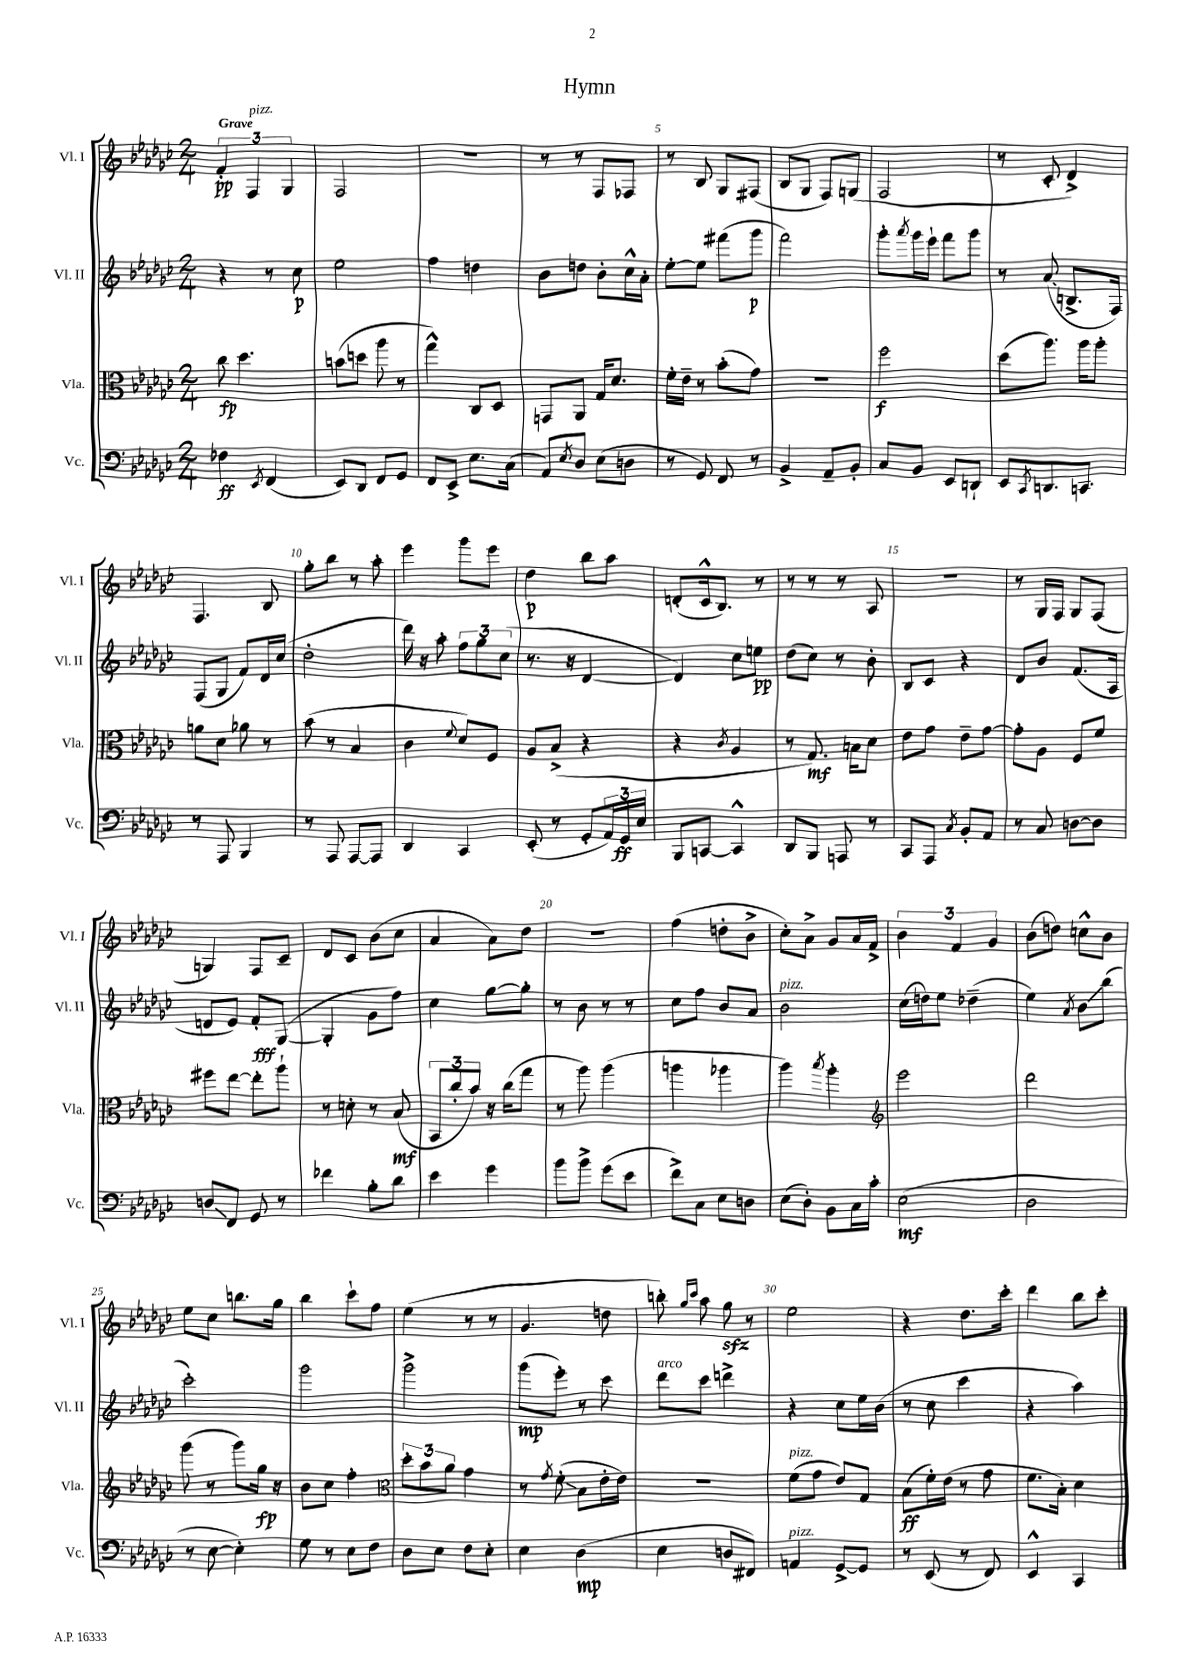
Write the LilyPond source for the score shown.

\header { title = "Hymn" }
<<
\new StaffGroup <<
\new Staff = "s0" \with { instrumentName = "Vl. I" shortInstrumentName = "Vl. I" } {
    \clef treble \key ges \major \numericTimeSignature \time 2/4 \tempo "Grave"
    \tuplet 3/2 { f'4-.\pp f4^\markup { \italic "pizz." } ges4 } |
    f2 |
    R2 |
    r8 r8 f8 fes8 |
    r8 bes8 ges8 fis8( |
    bes8 ges8 f8) g8( |
    f2 |
    r8 ces'8-. des'4->) |
    f4. bes8 |
    ges''8-. bes''8 r8 aes''8-. |
    ees'''4 ges'''8 ees'''8 |
    des''4\p bes''8 aes''8 |
    d'8-.( ces'16-^ bes8.) r8 |
    r8 r8 r8 aes8 |
    R2 |
    r8 ges16 f16 ges8 f8( |
    g4) f8 ces'8-- |
    des'8 ces'8 bes'8( ces''8 |
    aes'4 aes'8) des''8 |
    r2 |
    f''4( d''8-. bes'8-> |
    ces''8-.) aes'8-> ges'8 aes'16 f'16-> |
    \tuplet 3/2 { bes'4 f'4 ges'4 } |
    bes'8( d''8) c''8-^ bes'8 |
    ees''8 ces''8 b''8. ges''16 |
    bes''4 ces'''8-! f''8 |
    ees''4( r8 r8 |
    ges'4. d''8 |
    b''8-.) \grace { ges''16 ces'''16 } aes''8 ges''8\sfz r8 |
    ees''2 |
    r4 des''8. ces'''16-. |
    des'''4 bes''8 ces'''8-. \bar "|." |
}
\new Staff = "s1" \with { instrumentName = "Vl. II" shortInstrumentName = "Vl. II" } {
    \clef treble \key ges \major \numericTimeSignature \time 2/4
    r4 r8 ces''8\p |
    ees''2 |
    f''4 d''4 |
    bes'8 d''8 bes'8-. ces''16-^ aes'16-. |
    ees''8~-. ees''8 fis'''8( ges'''8\p |
    f'''2) |
    ges'''8-. \acciaccatura { aes'''8 } ges'''16 ees'''16-! f'''8 ges'''8 |
    r8 aes'8\glissando( b8.-> f16) |
    f8( ges8 f'8) des'16 ces''16( |
    des''2-. |
    des'''16) r16 aes''8-. \tuplet 3/2 { f''8 ges''8 ces''8( } |
    r8. r16 des'4~ |
    des'4) ces''8 e''8\pp |
    des''8( ces''8) r8 bes'8-. |
    bes8 ces'8 r4 |
    des'8 bes'8 f'8.( aes16 |
    d'8 ees'8) f'8-.\fff ges8~( |
    ges4-. ges'8 f''8) |
    ces''4 ges''8~ ges''8-. |
    r8 bes'8 r8 r8 |
    ces''8 f''8 bes'8 aes'8 |
    bes'2^\markup { \italic "pizz." } |
    ces''16( d''16) ees''8 des''4--( |
    ees''4) \acciaccatura { aes'8 } bes'8\glissando bes''8( |
    ces'''2-.) |
    ges'''2 |
    ges'''2-> |
    ges'''8\mp( ees'''8-.) r8 ces'''8 |
    des'''8^\markup { \italic "arco" } ces'''8 d'''4-> |
    r4 ces''8 ees''16 bes'16( |
    r8 ces''8 ces'''4 |
    r4 aes''4) \bar "|." |
}
\new Staff = "s2" \with { instrumentName = "Vla." shortInstrumentName = "Vla." } {
    \clef alto \key ges \major \numericTimeSignature \time 2/4
    ces''8\fp des''4. |
    b'8( d''8 aes''8 r8 |
    ges''4-^) ces8 des8 |
    g,8 aes,8 ges16 des'8. |
    f'16-. ees'16-- r8 bes'8-.( ges'8) |
    R2 |
    f''2\f |
    des''8( aes''8.) aes''16 aes''8-. |
    a'8 des'8 aes'8 r8 |
    bes'8( r8 bes4 |
    ces'4 \appoggiatura { f'8 } des'8) f8 |
    aes8 bes8->( r4 |
    r4 \acciaccatura { ces'8 } aes4 |
    r8 ges8.\mf) b16 des'8 |
    ees'8 ges'8 ees'8-- ges'8~ |
    ges'8-. aes8 f8 f'8 |
    fis''8 ees''8~ ees''8-. aes''8-! |
    r8 d'8-. r8 bes8\mf( |
    \tuplet 3/2 { bes,8 ces''8-. bes'8) } r16 ces''16( ges''8 |
    r8 aes''8) aes''4( |
    a''4 aes''4 |
    aes''4) \acciaccatura { bes''8 } aes''4-. |
    \clef treble ees'''2 |
    des'''2 |
    ges'''8( r8 ges'''8) ges''16\fp r16 |
    bes'8 ces''8 f''4-. |
    \clef alto \tuplet 3/2 { des''8-. bes'8 aes'8 } ges'4 |
    r8 \acciaccatura { ges'8 } f'8-.\glissando( bes8 ees'16-. ees'16) |
    r2 |
    f'8^\markup { \italic "pizz." }( ges'8 ees'8) ges8 |
    bes8\ff( f'16-.) ees'16( r8 ges'8 |
    f'8. bes16-.) des'4 \bar "|." |
}
\new Staff = "s3" \with { instrumentName = "Vc." shortInstrumentName = "Vc." } {
    \clef bass \key ges \major \numericTimeSignature \time 2/4
    fes4\ff \acciaccatura { ees,8 } f,4( |
    ees,8) des,8 f,8 ges,8 |
    f,8 ees,8-> ees8. ces16( |
    aes,8) \acciaccatura { ees8 } des8 ees8( d8 |
    r8 ges,8) f,8 r8 |
    bes,4-> aes,8-- bes,8-. |
    ces8 bes,8 ees,8 d,8-! |
    ees,8 \acciaccatura { ces,8 } d,8. c,8. |
    r8 aes,,8 bes,,4 |
    r8 aes,,8 aes,,8~ aes,,8 |
    des,4 ces,4 |
    ees,8-.( r8 ges,8-. \tuplet 3/2 { aes,16) ges,16\ff ees16 } |
    bes,,8 c,8~ c,4-^ |
    des,8 bes,,8 a,,8 r8 |
    ces,8 aes,,8 \acciaccatura { ces8 } bes,8-. aes,8 |
    r8 ces8 d8~ d8 |
    d8\glissando f,8 ges,8 r8 |
    fes'4 bes8-. des'8 |
    ees'4 ges'4 |
    bes'8 bes'8-> ges'8( ees'8 |
    f'8->) ces8 ees8 d8 |
    ees8( des8-.) bes,8 ces16 ces'16-. |
    ees2\mf( |
    des2 |
    r8 ees8~ ees4-.) |
    ges8 r8 ees8 f8 |
    des8 ees8 f8 ees8-. |
    ees4 des4\mp( |
    ees4 d8 fis,8) |
    a,4^\markup { \italic "pizz." } ges,8~-> ges,8 |
    r8 ees,8( r8 f,8) |
    ees,4-^ ces,4 \bar "|." |
}
>>
>>
\layout { \context { \Score \override BarNumber.break-visibility = ##(#f #t #t) barNumberVisibility = #(every-nth-bar-number-visible 5) } }
